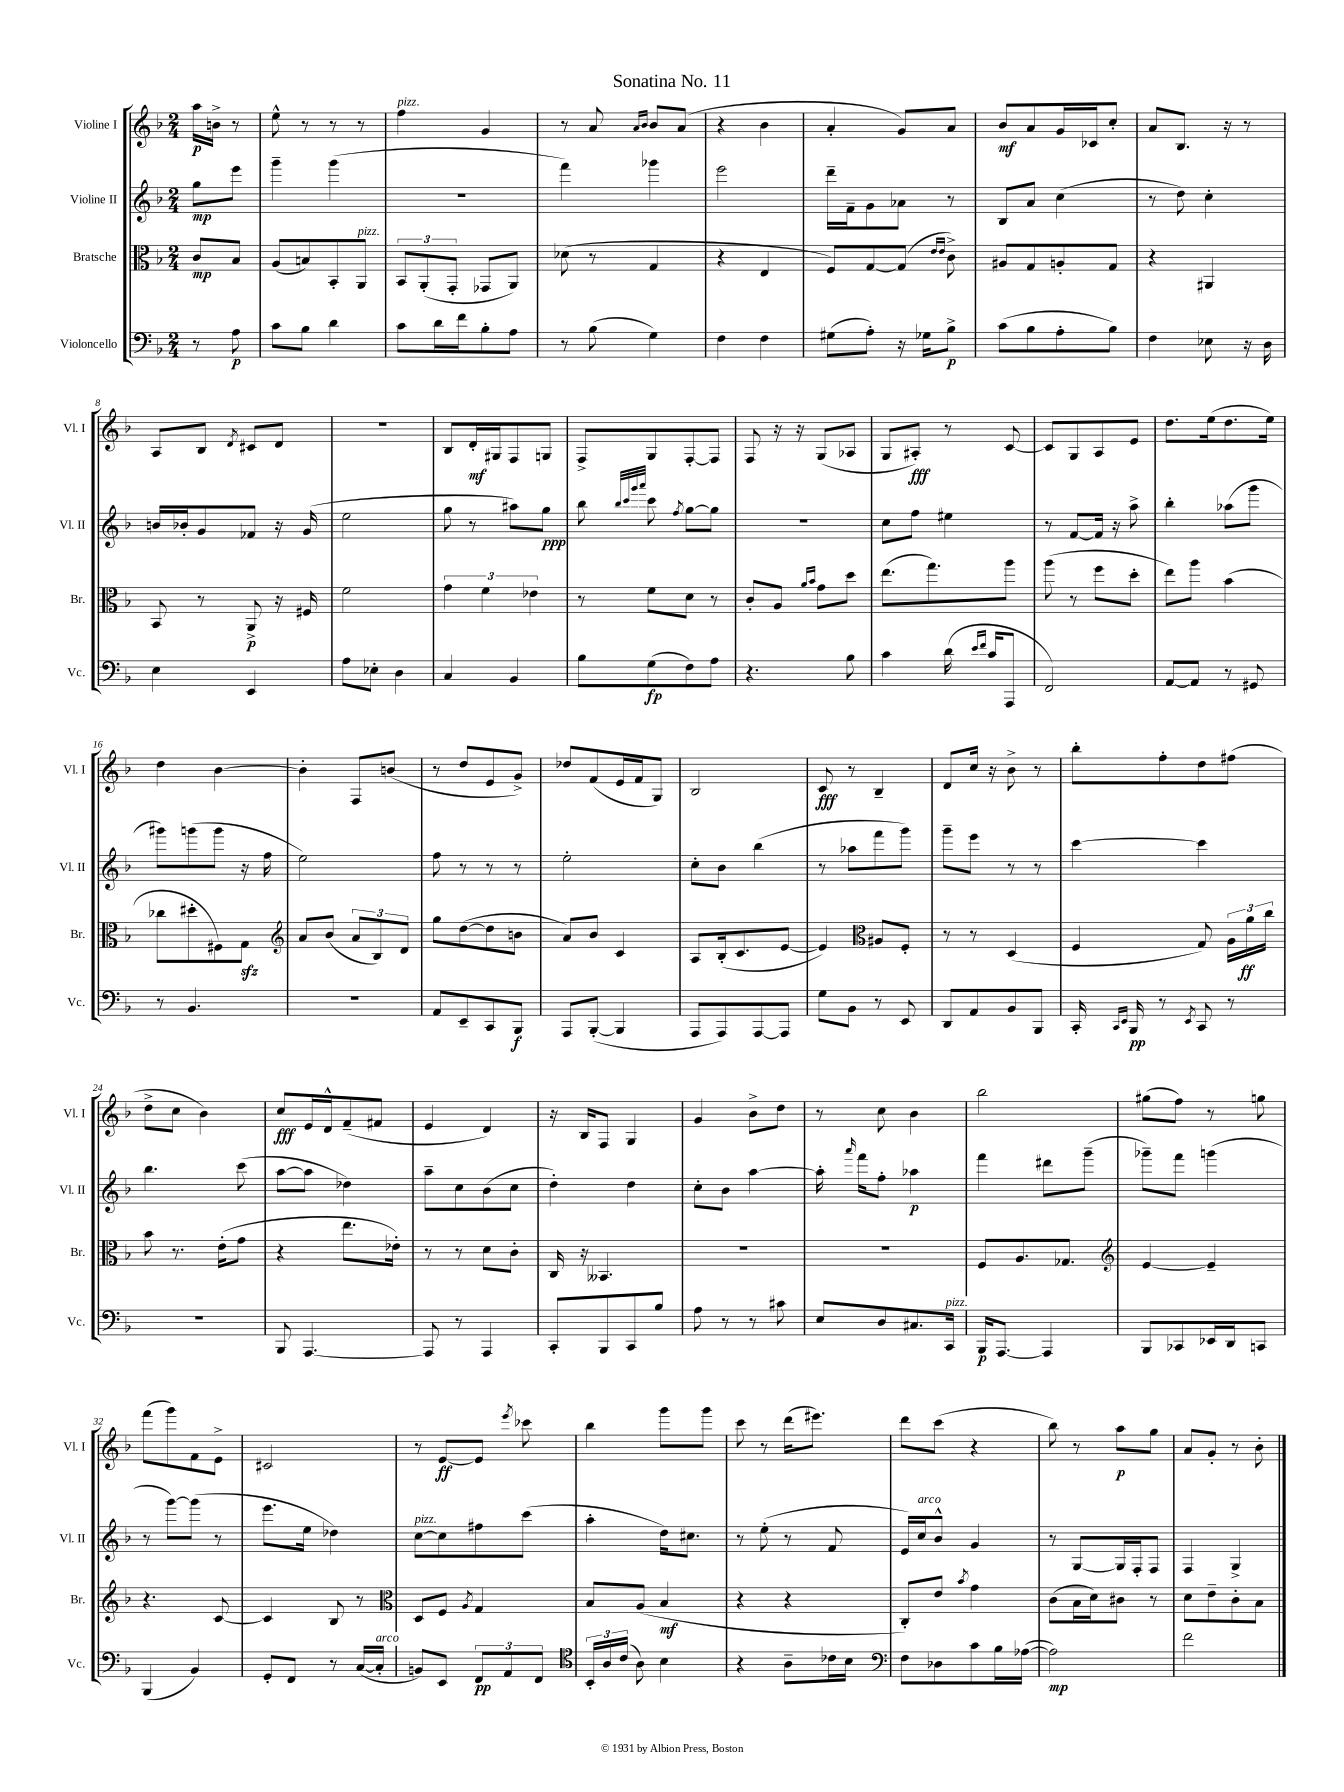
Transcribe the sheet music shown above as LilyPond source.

\header { title = "Sonatina No. 11" }
<<
\new StaffGroup <<
\new Staff = "s0" \with { instrumentName = "Violine I" shortInstrumentName = "Vl. I" } {
    \clef treble \key f \major \numericTimeSignature \time 2/4 \partial 4
    \autoBeamOff a''16[\p b'16]-> r8 |
    e''8-^ r8 r8 r8 |
    f''4^\markup { \italic "pizz." } g'4 |
    r8 a'8 \grace { a'16[ bes'16] } bes'8[ a'8]( |
    r4 bes'4 |
    a'4-. g'8[) a'8] |
    bes'8[\mf a'8 g'16 ces'16 c''8]-. |
    a'8[ bes8.] r16 r8 |
    a8[ bes8] \acciaccatura { d'8 } cis'8[ d'8] |
    R2 |
    bes8[ d'16-.\mf gis16 f8 g8] |
    f8[-> g8 f8~-. f8] |
    f8 r16 r16 g8[( aes8] |
    g8[ ais8]-.\fff) r8 c'8~ |
    c'8[ g8 a8 e'8] |
    d''8.[ e''16( d''8. e''16]) |
    d''4 bes'4~ |
    bes'4-. f8[ b'8]( |
    r8 d''8[ e'8 g'8]->) |
    des''8[ f'8( e'16 f'16 g8]) |
    bes2 |
    c'8\fff r8 bes4-- |
    d'8[ c''16] r16 bes'8-> r8 |
    bes''8[-. f''8-. d''8 fis''8]( |
    d''8[-> c''8] bes'4) |
    c''8[\fff e'16 d'16-^ f'8--( fis'8] |
    e'4 d'4) |
    r16 bes16[ f8] g4 |
    g'4 bes'8[-> d''8] |
    r8 c''8 bes'4 |
    bes''2 |
    gis''8[( f''8]) r8 g''8 |
    f'''8[( g'''8) f'8 e'8]-> |
    cis'2 |
    r8 e'8[~\ff e'8] \acciaccatura { e'''8 } ces'''8 |
    bes''4 g'''8[ g'''8] |
    c'''8 r8 d'''16[( eis'''8.]) |
    d'''8[ c'''8]( r4 |
    bes''8) r8 a''8[\p g''8] |
    a'8[ g'8]-. r8 bes'8-. \bar "|." |
}
\new Staff = "s1" \with { instrumentName = "Violine II" shortInstrumentName = "Vl. II" } {
    \clef treble \key f \major \numericTimeSignature \time 2/4 \partial 4
    \autoBeamOff g''8[\mp e'''8] |
    g'''4-- g'''4( |
    r2 |
    f'''4) ges'''4 |
    e'''2 |
    d'''16[-- f'16-- g'8 aes'8] r8 |
    bes8[ a'8] c''4( |
    r8 d''8) c''4-. |
    b'16[ bes'16-. g'8 fes'8] r16 g'16( |
    e''2 |
    g''8 r8 ais''8[) g''8]\ppp |
    bes''8 \grace { bes''32[ c'''32 g'''32 a'''32] } c'''8 \acciaccatura { f''8 } g''8[~ g''8] |
    R2 |
    c''8[ f''8] eis''4 |
    r8 f'8[~ f'16] r16 a''8-> |
    bes''4-. aes''8[( g'''8] |
    gis'''8[) g'''8( g'''8] r16 f''16 |
    e''2) |
    f''8 r8 r8 r8 |
    e''2-. |
    c''8[-. bes'8] bes''4( |
    r8 aes''8[ f'''8 g'''8]) |
    g'''8[-- e'''8] r8 r8 |
    c'''4~ c'''4 |
    bes''4. c'''8( |
    a''8[~ a''8] des''4) |
    a''8[-- c''8 bes'8( c''8] |
    d''4-.) d''4 |
    c''8[-. bes'8] a''4~ |
    a''16-. \grace { a'''16 } f'''16[ f''8]-. aes''4\p |
    f'''4 dis'''8[ g'''8]--( |
    ges'''8[--) f'''8] g'''4( |
    r8 g'''8[~) g'''8]( r8 |
    e'''8.[ e''16] des''4) |
    c''8[~^\markup { \italic "pizz." } c''8 fis''8 c'''8]( |
    a''4-. d''16[) cis''8.] |
    r8 e''8-.( r8 f'8 |
    e'16[) c''16^\markup { \italic "arco" } bes'8]-^ g'4 |
    r8 g8[~ g16 f16-. f8] |
    f4 g4-> \bar "|." |
}
\new Staff = "s2" \with { instrumentName = "Bratsche" shortInstrumentName = "Br." } {
    \clef alto \key f \major \numericTimeSignature \time 2/4 \partial 4
    \autoBeamOff c'8[\mp bes8] |
    a8[( b8) bes,8-. a,8]^\markup { \italic "pizz." } |
    \tuplet 3/2 { bes,8[ a,8-.( g,8]-. } ges,8[ a,8]) |
    des'8( r8 g4 |
    r4 e4 |
    f8[) g8~ g8]( \grace { e'16[ e'16] } c'8->) |
    ais8[ g8 a8-. g8] |
    r4 ais,4 |
    bes,8 r8 a,8->\p r16 fis16 |
    f'2 |
    \tuplet 3/2 { g'4 f'4 ees'4 } |
    r8 f'8[ d'8] r8 |
    c'8[-. a8] \grace { a'16[ bes'16] } g'8[ d''8] |
    e''8.[( g''8.) a''8] |
    a''8( r8 f''8[ d''8]-. |
    e''8[) a''8] bes'4( |
    ces''8[ dis''8-. fis8) g8]\sfz |
    \clef treble a'8[ bes'8]( \tuplet 3/2 { a'8[ bes8) d'8] } |
    g''8[ d''8~( d''8 b'8] |
    a'8[) bes'8] c'4 |
    a8[ bes16-.( c'8. e'8]~ |
    e'4) \clef alto ais8[ f8]-. |
    r8 r8 d4( |
    f4 g8) \tuplet 3/2 { a16[ a'16\ff c''16] } |
    bes'8 r8. e'16[-.( g'8] |
    r4 e''8.[ ees'16]-.) |
    r8 r8 d'8[ c'8]-. |
    c16 r16 beses,4. |
    R2 |
    R2 |
    f8[ a8. ges8.] |
    \clef treble e'4~ e'4-- |
    r4. c'8~ |
    c'4 bes8 r8 |
    \clef alto d8[ f8] \acciaccatura { a8 } g4 |
    bes8[ a8]( bes4\mf |
    r4 r4 |
    c8[-.) e'8] \acciaccatura { bes'8 } g'4 |
    c'8[( bes16 d'16) cis'8] r8 |
    d'8[ e'8-- c'8-. bes8] \bar "|." |
}
\new Staff = "s3" \with { instrumentName = "Violoncello" shortInstrumentName = "Vc." } {
    \clef bass \key f \major \numericTimeSignature \time 2/4 \partial 4
    \autoBeamOff r8 a8\p |
    c'8[ bes8] d'4 |
    c'8[ d'16 f'16 bes8-. a8] |
    r8 bes8( g4) |
    f4 f4 |
    gis8[( a8]-.) r16 ges16[ bes8]->\p |
    c'8[( bes8 a8-. bes8]) |
    f4 ees8 r16 d16 |
    e4 e,4 |
    a8[ ees8]-. d4 |
    c4 bes,4 |
    bes8[ g8\fp( f8) a8] |
    r4. bes8 |
    c'4 d'16( \grace { e'16[ f'16] } c'16[ a,,8] |
    f,2) |
    a,8[~ a,8] r8 gis,8 |
    r8 bes,4. |
    r2 |
    a,8[ e,8-- c,8 bes,,8]\f |
    a,,8[ bes,,8]~-.( bes,,4 |
    a,,8[ a,,8) a,,8~ a,,8] |
    g8[ bes,8] r8 e,8 |
    d,8[ a,8 bes,8 bes,,8] |
    c,16-. \grace { c,16[ e,16] } bes,,16\pp r8 \acciaccatura { e,8 } c,8 r8 |
    R2 |
    bes,,8 a,,4.~ |
    a,,8 r8 a,,4 |
    c,8[-. bes,,8 c,8 bes8] |
    a8 r8 r8 cis'8 |
    e8[ d8 cis8. c,16]^\markup { \italic "pizz." } |
    bes,,16[\p a,,8.]~ a,,4 |
    bes,,8[ ces,8 ees,16 d,16 c,8] |
    bes,,4( bes,4) |
    g,8[-. f,8] r8 c16[~( c16]-.^\markup { \italic "arco" } |
    b,8[) e,8] \tuplet 3/2 { f,8[\pp a,8 f,8] } |
    \clef tenor \tuplet 3/2 { bes,16[-. a16 c'16]( } a8) bes4 |
    r4 a8[-- ces'16 bes16] |
    \clef bass f8[ des8 c'8 bes16 aes16]~( |
    aes2\mp) |
    f'2 \bar "|." |
}
>>
>>
